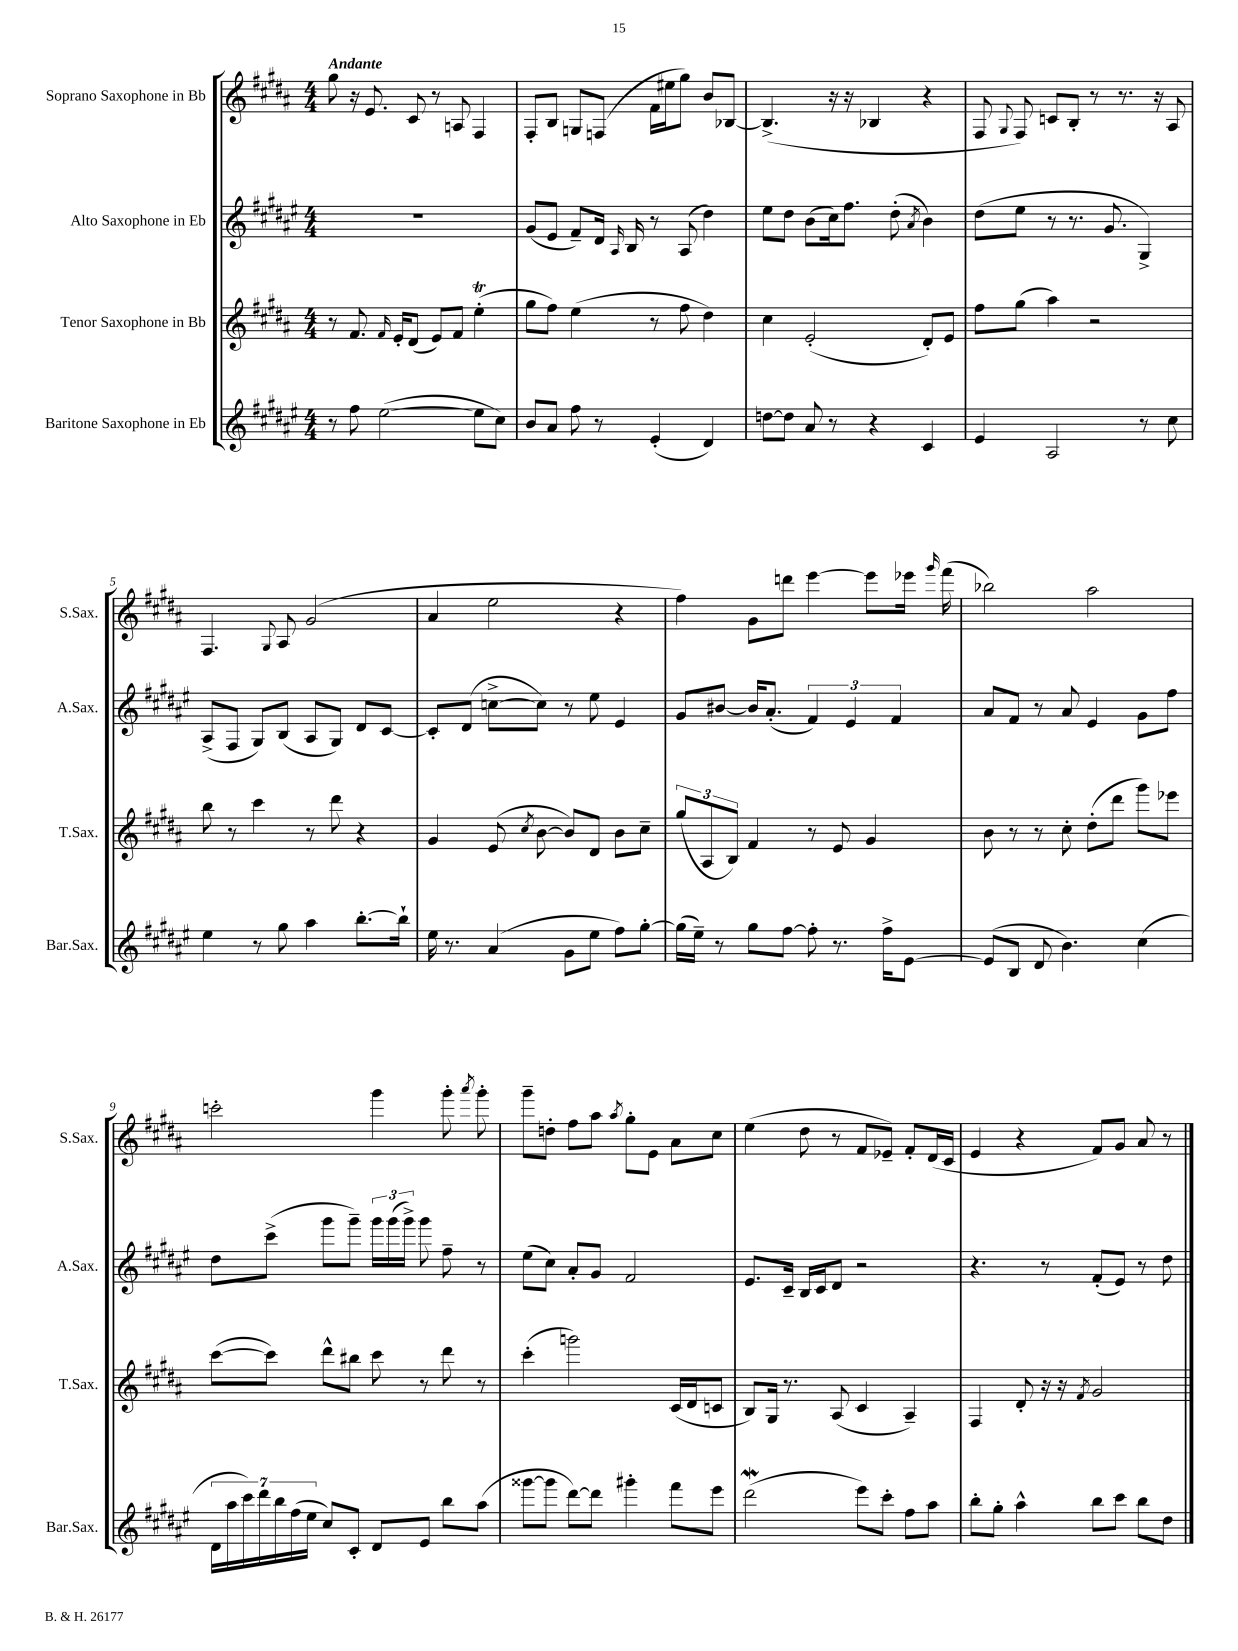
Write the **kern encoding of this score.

**kern	**kern	**kern	**kern
*staff4	*staff3	*staff2	*staff1
*clefG2	*clefG2	*clefG2	*clefG2
*k[f#c#g#d#a#e#]	*k[f#c#g#d#a#]	*k[f#c#g#d#a#e#]	*k[f#c#g#d#a#]
*M4/4	*M4/4	*M4/4	*M4/4
8r	8r	1r	8gg#
8ff#	8.f#	.	16r
.	.	.	8.e
([2ee#	.	.	.
.	16qqf#	.	.
.	16e'	.	.
.	(8d#	.	8c#
.	8e)	.	8r
.	8f#	.	8A
8ee#]	(4ee'	.	4F#
8cc#)	.	.	.
=	=	=	=
8b	8gg#	(8g#	8F#'
8a#	8ff#)	8e#	8B
8ff#	(4ee	8f#~)	8G
8r	.	16d#	(8F
.	.	16qqA#	.
.	.	16B	.
(4e#'	8r	8r	16f#
.	.	.	16ee#
.	8ff#	(8A#	8gg#)
4d#)	4dd#)	4dd#)	8b
.	.	.	[8B-
=	=	=	=
[8dd	4cc#	8ee#	(4.B-^]
8dd]	.	8dd#	.
8a#	(2e'	(8b	.
8r	.	16cc#)	16r
.	.	8.ff#	16r
4r	.	.	4B-
.	.	(8dd#'	.
.	.	8qa#	.
4c#	8d#')	4b)	4r
.	8e	.	.
=	=	=	=
4e#	8ff#	(8dd#	8F#
.	.	.	8qqG#
.	(8gg#	8ee#	8F#)
2A#	4aa#)	8r	8c
.	.	8.r	8B'
.	2r	.	8r
.	.	8.g#	.
.	.	.	8.r
8r	.	4G#^)	.
.	.	.	16r
8cc#	.	.	8A#
=	=	=	=
4ee#	8bb	(8A#^	4.F#
.	8r	8F#	.
8r	4ccc#	8G#)	.
.	.	.	8qqG#
8gg#	.	(8B	8A#
4aa#	8r	8A#	(2g#
.	8ddd#	8G#)	.
[8.bb'	4r	8d#	.
.	.	[8c#	.
16bb`]	.	.	.
=	=	=	=
16ee#	4g#	8c#']	4a#
8.r	.	.	.
.	.	(8d#	.
(4a#	(8e	[8cc^	2ee
.	8qcc#	.	.
.	[8b	8cc])	.
8g#	8b])	8r	.
8ee#	8d#	8ee#	.
8ff#)	8b	4e#	4r
[8gg#'	8cc#~	.	.
=	=	=	=
(16gg#]	(12gg#	8g#	4ff#)
16ee#~)	.	.	.
.	12A#	.	.
8r	.	[8b#	.
.	12B)	.	.
8gg#	4f#	16b#]	8g#
.	.	(8.a#'	.
[8ff#	.	.	8ddd
8ff#']	8r	6f#)	[4eee
8.r	8e	.	.
.	.	6e#	.
.	4g#	.	8eee]
16ff#^	.	.	.
.	.	6f#	.
[8e#	.	.	16eee-
.	.	.	16qqggg#
.	.	.	(16fff#
=	=	=	=
(8e#]	8b	8a#	2bb-)
8B	8r	8f#	.
8d#	8r	8r	.
4.b)	8cc#'	8a#	.
.	(8dd#'	4e#	2aa#
.	8ddd#	.	.
(4cc#	8ggg#)	8g#	.
.	8eee-	8ff#	.
=	=	=	=
28d#	([8ccc#	8dd#	2ccc'
28aa#	.	.	.
28ccc#)	.	.	.
28ddd#	.	.	.
.	8ccc#])	(8ccc#^	.
28bb	.	.	.
(28ff#	.	.	.
28ee#	.	.	.
8cc#)	8ddd#^^	8ggg#	.
8c#'	8bb#	8ggg#~)	.
8d#	8ccc#	24ggg#	4ggg#
.	.	(24ggg#	.
.	.	24ggg#^)	.
8e#	8r	8ggg#	.
8bb	8ddd#	8ff#~	8ggg#'
.	.	.	8qaaa#
(8aa#	8r	8r	8ggg#'
=	=	=	=
[8ggg##	(4ccc#'	(8ee#	8ggg#~
8ggg##]	.	8cc#)	8dd'
[8ddd#)	2ggg)	8a#'	8ff#
8ddd#]	.	8g#	8aa#
.	.	.	8qaa#
4ggg#'	.	2f#	8gg#'
.	.	.	8e
8fff#	(16c#	.	8a#
.	16d#	.	.
8eee#	8c	.	8cc#
=	=	=	=
(2ddd#	8B)	8.e#	(4ee
.	16G#	.	.
.	8.r	16c#~	.
.	.	16B	8dd#
.	.	16c#	.
.	(8A#	8d#	8r
8eee#)	4c#	2r	8f#
8ccc#'	.	.	8e-~)
8ff#	4A#~)	.	8f#'
8aa#	.	.	(16d#
.	.	.	16c#
=	=	=	=
8bb'	4F#	4.r	4e
8gg#'	.	.	.
4aa#^^	8d#'	.	4r
.	16r	8r	.
.	16r	.	.
.	8qf#	.	.
8bb	2g#	(8f#'	8f#)
8ccc#	.	8e#)	8g#
8bb	.	8r	8a#
8dd#	.	8dd#	8r
==	==	==	==
*-	*-	*-	*-
